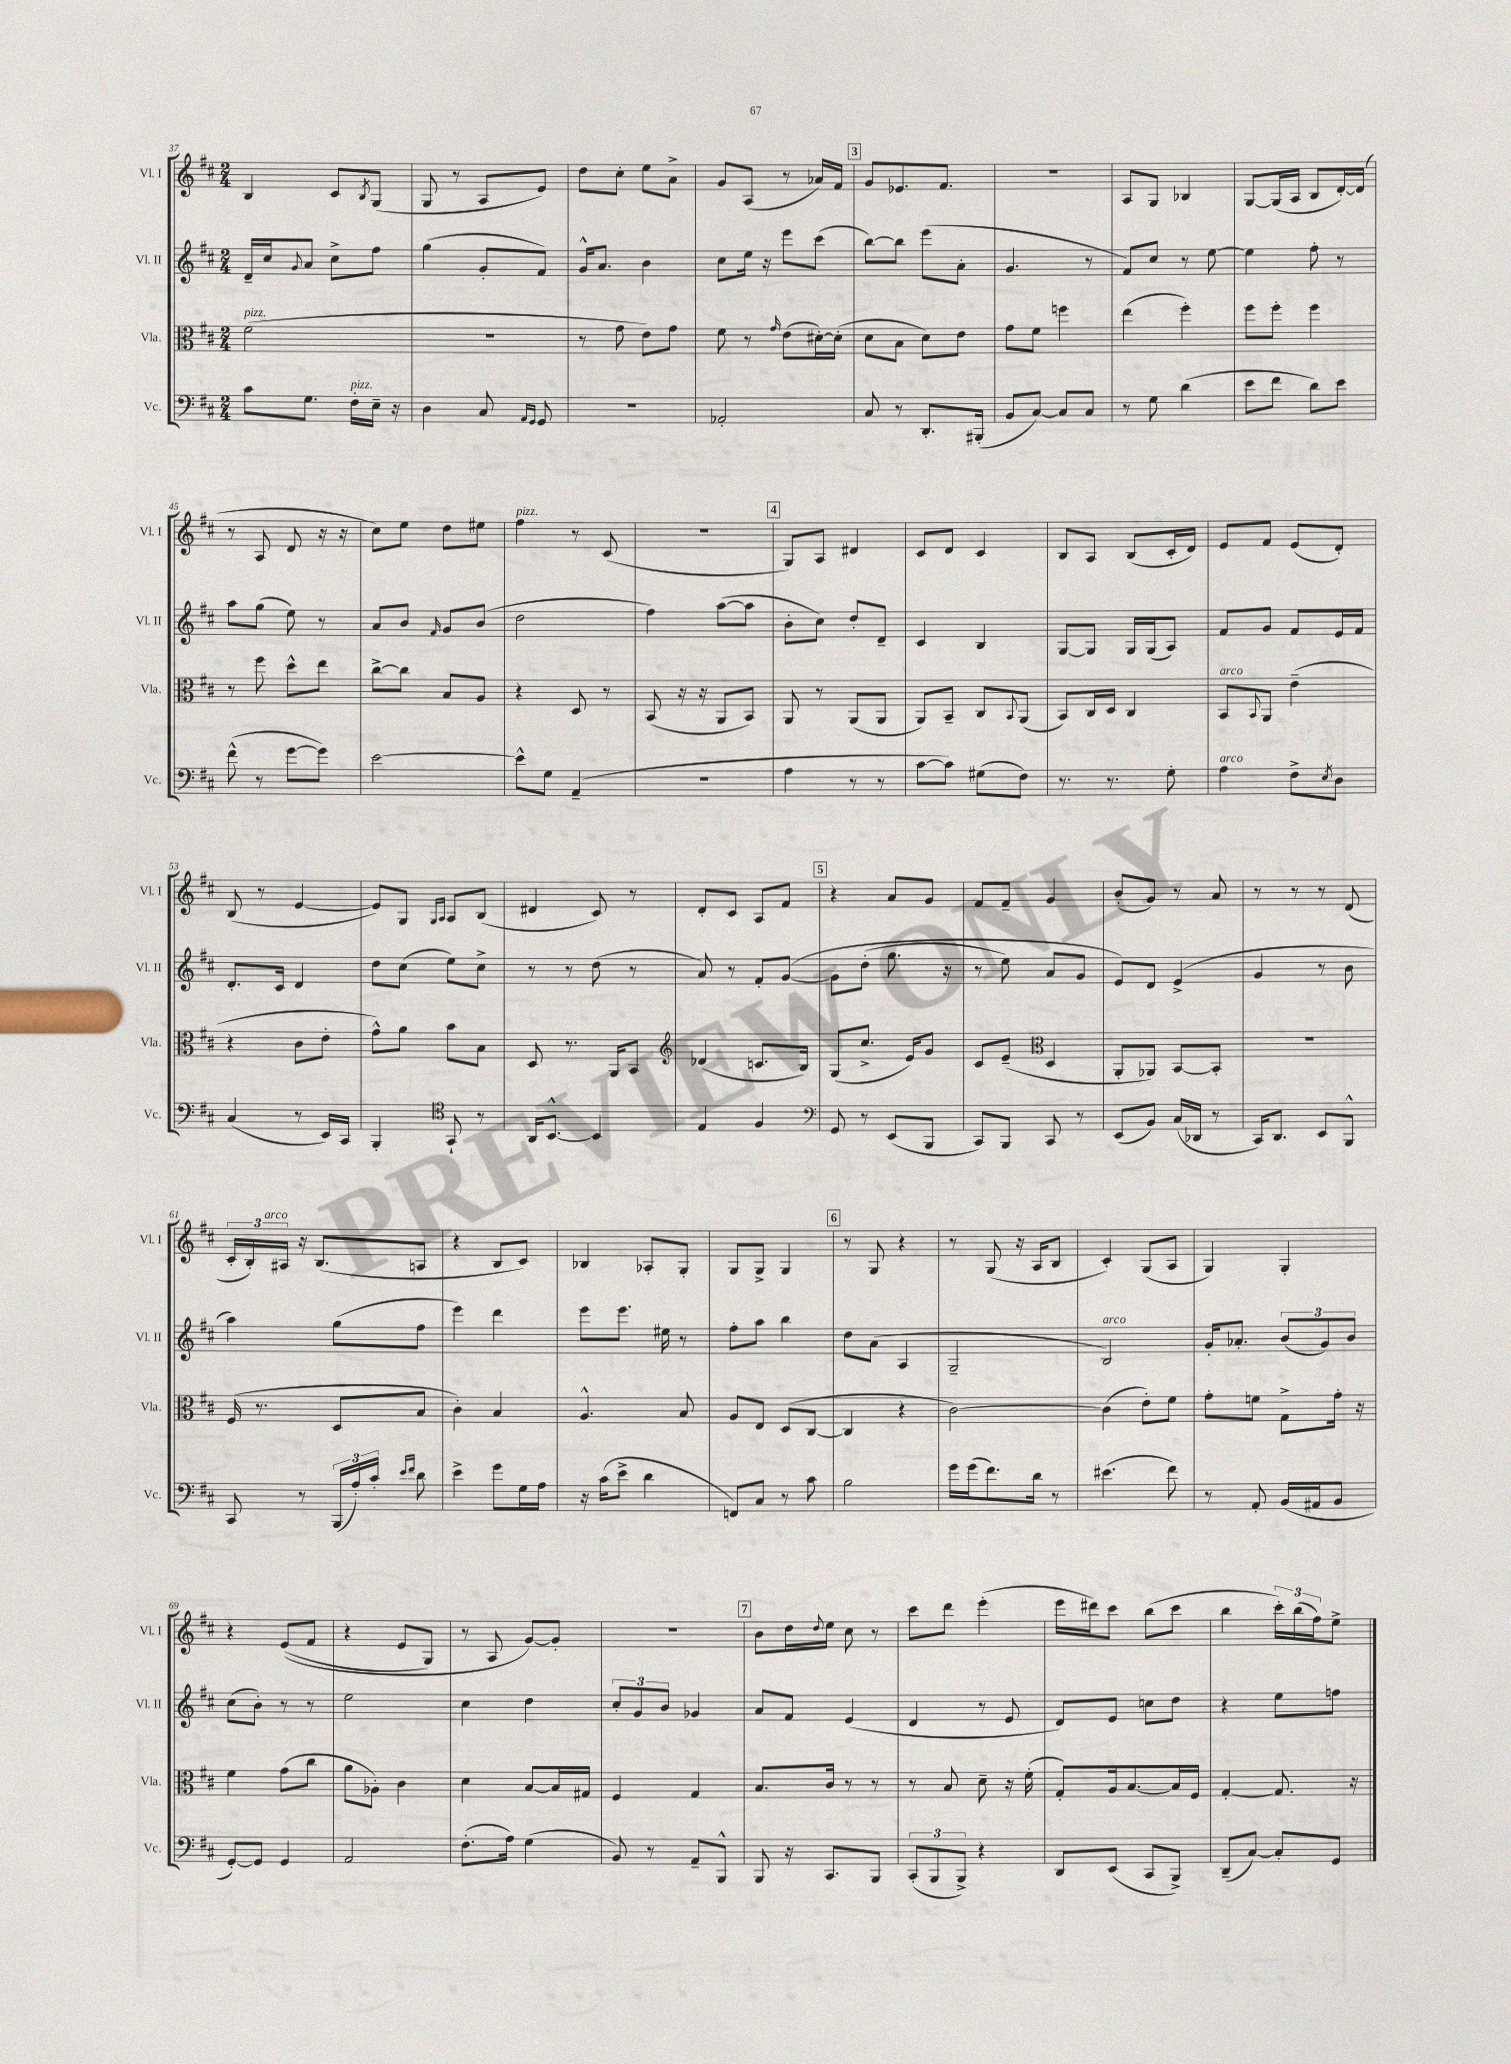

**kern	**kern	**kern	**kern
*part4	*part3	*part2	*part1
*staff4	*staff3	*staff2	*staff1
*I"Vc.	*I"Vla.	*I"Vl. II	*I"Vl. I
*I'Vc.	*I'Vla.	*I'Vl. II	*I'Vl. I
*clefF4	*clefC3	*clefG2	*clefG2
*k[f#c#]	*k[f#c#]	*k[f#c#]	*k[f#c#]
*M2/4	*M2/4	*M2/4	*M2/4
=37	=37	=37	=37
!	!LO:TX:a:i:t=pizz.	!	!
8c#\L	(2f#\	16d~/LL	4B/
.	.	16cc#/J	.
.	.	8qqg/	.
8.G\J	.	8a/J	.
.	.	8cc#^\L	8c#/L
!LO:TX:a:i:t=pizz.	!	!	!
16F#'\LL	.	.	.
.	.	.	8qB/
16E~\JJ	.	8ff#\J	(8G/J
16r	.	.	.
=38	=38	=38	=38
4D\	2r	(4gg\	8G/
.	.	.	8r
8C#/	.	8g'/L	8A/L
16qqAA/LL	.	.	.
16qqGG/JJ	.	.	.
8GG/	.	8f#/J)	8e/J)
=39	=39	=39	=39
2r	8r	16g^^/KL	8dd\L
.	.	8.a/J	.
.	8g\	.	8cc#'\J
.	8e\L)	4b\	8ee\L
.	8g\J	.	8a^\J
=40	=40	=40	=40
2AA-X'/	8f#\	8cc#\L	8g/L
.	8r	16ee\Jk	(8A/J
.	.	16r	.
.	16qqg/	.	.
.	(8e\L	8eee\L	8r
.	[16d#X'\L)	(8ccc#\J	16a-X/LL)
.	(16d#'\JJ]	.	16f#/JJ
!!LO:REH:place=s1:t=3
=41	=41	=41	=41
8C#/	8d\L	[8bb\L)	8g/L
8r	8B\J	8bb\J]	8.e-X/
8.DD'/L	8d\L)	(8eee\L	.
.	.	.	8.f#/J
.	8e\J	8a'\J	.
(16BBB#X'/Jk	.	.	.
=42	=42	=42	=42
8BB/L	8g\L	4.g/	2r
[8C#/J)	8f#\J	.	.
8C#/L]	4ffn\	.	.
8C#/J	.	8r	.
=43	=43	=43	=43
8r	(4ee\	8f#/L)	8A/L
8G\	.	8cc#/J	8G/J
(4d\	4ff#'\)	8r	4B-X/
.	.	[8ee\	.
=44	=44	=44	=44
8e\L	8ff#\L	4ee\]	[8G/L
8f#\J	8ff#'\J	.	(16G/L]
.	.	.	16A/JJ
8d\L)	4ff#\	8ff#'\	8B/L
8e\J	.	8r	[16d'/L)
.	.	.	(16d/JJ]
!!LO:LB:g=z
=45	=45	=45	=45
(8f#^^\	8r	8aa\L	8r
8r	8ff#\	(8gg\J	8A/
[8g\L	8dd^^\L	8ee\)	8d/
8g\J])	8ee\J	8r	16r
.	.	.	16r
=46	=46	=46	=46
[2e\	[8cc#^\L	8a/L	8cc#\L)
.	8cc#\J]	8b/J	8ee\J
.	.	16qqf#/	.
.	8B/L	8g/L	8dd\L
.	8A/J	(8b/J	8ee#X\J
=47	=47	=47	=47
!	!	!	!LO:TX:a:i:t=pizz.
8e^^\L]	4r	2dd\	4ff#\
8G\J	.	.	.
(4AA~/	8D/	.	8r
.	8r	.	(8c#/
=48	=48	=48	=48
2r	(8BB/	4ff#\)	2r
.	16r	.	.
.	16r	.	.
.	8AA/L	([8aa\L	.
.	8BB/J)	8aa\J]	.
!!LO:REH:place=s1:t=4
=49	=49	=49	=49
4A\	8AA/	8b'\L	8G/L)
.	8r	8cc#\J)	8A/J
8r	(8AA/L	8dd'/L	4d#X/
8r	8AA/J	8d~/J	.
=50	=50	=50	=50
[8c#\L	8AA/L)	4c#/	8c#/L
8c#\J])	8BB~/J	.	8d/J
(8G#X\L	8C#/L	4B/	4c#/
.	8qqBB/	.	.
8F#\J)	(8AA/J	.	.
=51	=51	=51	=51
8.r	8BB/L)	[8G/L	8B/L
.	16C#/L	8G/J]	8A/J
8.r	16D/JJ	.	.
.	4C#/	16G/LL	(8B/L
.	.	(16G/J	.
8G'\	.	8A/J)	16c#'/L
.	.	.	16d/JJ)
=52	=52	=52	=52
!	!LO:TX:a:i:t=arco	!	!
!LO:TX:a:i:t=arco	!	!	!
4A\	8BB/L	8f#/L	8e/L
.	8qqBB/	.	.
.	8AA/J	8g/J	8f#/J
8F#^\L	(4e~\	8f#/L	(8e/L
8qE/	.	.	.
8D\J	.	16e/L	8d'/J)
.	.	16f#/JJ	.
!!LO:LB:g=z
=53	=53	=53	=53
(4C#/	4r	8.d'/L	(8B/
.	.	.	8r
.	.	16c#/Jk	.
8r	8c#\L	4d/	[4e/
16EE/LL)	8e'\J	.	.
16CC#/JJ	.	.	.
=54	=54	=54	=54
4BBB'/	8g^^\L)	8dd\L	8e/L])
.	8a\J	(8cc#\J	8G/J
*clefC4	*	*	*
.	.	.	16qqG/LL
.	.	.	16qqA/JJ
8GG`/	8b\L	8ee\L)	8A/L
8r	8B\J	8cc#^\J	(8B/J
=55	=55	=55	=55
16AA/KL	8D/	8r	4d#X/
[8.BB^^/J	.	.	.
.	8.r	8r	.
4BB/]	.	(8dd\	8c#/)
.	16AA/KL	.	.
.	8BB/J	8r	8r
=56	=56	=56	=56
*	*clefG2	*	*
4E/	(4d-X/	8a/)	8d'/L
.	.	8r	8c#/J
4F#/	8.cn/L	8f#'/L	8A/L
.	.	([8g/J	8f#/J
.	16B/Jk)	.	.
!!LO:REH:place=s1:t=5
=57	=57	=57	=57
*clefF4	*	*	*
8GG/	(8G/L	8g\L]	4r
8r	8.cc#^/J	(8dd'\J	.
(8EE/L	.	8.gg\	8a/L
.	16e/KL)	.	.
8BBB/J	8g/J	.	8g/J
.	.	16r	.
=58	=58	=58	=58
8CC#/L)	8c#/L	8r	8f#/L
8BBB/J	(8e~/J	8ee\)	8f#~/J
*	*clefC3	*	*
8CC#/	4D/	8a/L	4g/
8r	.	8g/J	.
=59	=59	=59	=59
(8EE/L	8AA'/L	8e/L)	(8b'/L
8BB/J)	8AA-X/J)	8d/J	8g/J)
(16C#/LL	[8BB/L	(4e^/	8r
16DD-X/JJ	.	.	.
8r	8BB'/J]	.	8a/
=60	=60	=60	=60
16CC#/KL)	2r	4g/	8r
8.DD/J	.	.	.
.	.	.	8r
8EE/L	.	8r	8r
8BBB^^/J	.	8b\	(8d/
!!LO:LB:g=z
=61	=61	=61	=61
8CC#/	(16F#/	4aa\)	24c#'/LL
.	.	.	24B'/)
.	8.r	.	.
!	!	!	!LO:TX:a:i:t=arco
.	.	.	24A#X/JJ
8r	.	.	16r
.	.	.	(8.B/L
(24BBB/LL	8D/L	(8gg\L	.
24A'/)	.	.	.
24c#'/JJ	.	.	.
16qqe/LL	.	.	.
16qqf#/JJ	.	.	.
8d\	8B/J	8ff#\J	8An/J
=62	=62	=62	=62
4e^\	4c#'\)	4eee\)	4r
8g\L	4B/	4ddd\	8B/L
16G\L	.	.	8c#/J)
16A\JJ	.	.	.
=63	=63	=63	=63
16r	4.A^^/	8eee\L	4B-X/
(16c#\KL	.	.	.
8e^\J	.	8.eee\J	.
4d\	.	.	8A-X'/L
.	.	16ee#X\	.
.	8B/	8r	8G'/J
=64	=64	=64	=64
8FFn/L)	8A/L	8ff#'\L	8G/L
8C#/J	8E/J	8aa\J	8G^/J
8r	(8D/L	4bb\	4G/
8c#\	[8C#/J	.	.
!!LO:REH:place=s1:t=6
=65	=65	=65	=65
2B\	4C#/]	8dd\L	8r
.	.	(8a\J	8G/
.	4r	4A/	4r
=66	=66	=66	=66
16g\LL	[2c#\)	2G~/	8r
(16g\J	.	.	.
8.f#\)	.	.	(8G/
.	.	.	16r
16d\Jk	.	.	16A/KL
8r	.	.	8B/J
=67	=67	=67	=67
!	!	!LO:TX:a:i:t=arco	!
(4.e#X\	(4c#\]	2B/)	4c#'/)
.	8e'\L)	.	(8G/L
8f#\)	8f#\J	.	8A/J
=68	=68	=68	=68
8r	8g'\L	16g'/KL	4G/)
.	.	8.a-X'/J	.
8AA'/	8fn\J	.	.
(16BB/LL	8G^\L	(12b/L	4G'/
16AA#X/J	.	.	.
.	.	12g/)	.
8BB/J	16g'\Jk	.	.
.	.	12b/J	.
.	16r	.	.
!!LO:LB:g=z
=69	=69	=69	=69
[8GG'/L)	4f#\	(8cc#\L	4r
8GG/J]	.	8b'\J)	.
4GG/	(8g\L	8r	((8e/L
.	8cc#\J	8r	8f#/J
=70	=70	=70	=70
2AA/	8a\L	2ee\	4r
.	8A-X'\J)	.	.
.	4c#\	.	8e/L
.	.	.	8G/J)
=71	=71	=71	=71
(8.F#'\L	4d\	4cc#\	8r
.	.	.	8A/
16A\Jk)	.	.	.
(4G\	[8B/L	4dd\	[8g/L)
.	16B/L]	.	8g'/J]
.	16G#X/JJ	.	.
=72	=72	=72	=72
8BB/)	4F#/	12cc#'/L	2r
.	.	12g/	.
8r	.	.	.
.	.	12b/J	.
8AA~/L	4G/	4g-X/	.
8BBB^^/J	.	.	.
!!LO:REH:place=s1:t=7
=73	=73	=73	=73
8BBB/	8.B/L	8a/L	8b\L
16r	.	8f#/J	16dd\L
.	.	.	8qqdd/
8.CC#/L	16c#/Jk	.	16ee\JJ
.	8r	(4e/	8cc#\
8BBB/J	8r	.	8r
=74	=74	=74	=74
(12CC#'/L	8r	4d/	8ccc#\L
12BBB/	.	.	.
.	8B/	.	8ddd\J
12BBB^/J)	.	.	.
4r	8d~\	8r	(4eee'\
.	16r	8e/	.
.	(16f#'\	.	.
=75	=75	=75	=75
8DD/L	8G'/L)	8d/L)	16eee\LL
.	.	.	16ddd#X\J)
(8EE/J	16A/k	8e/J	8ccc#\J
.	[8.B/	.	.
8CC#/L	.	8ccn\L	(8bb\L
8BBB^/J)	16B/L]	8dd\J	8ccc#\J
.	16F#/JJ	.	.
=76	=76	=76	=76
(8DD~/L	[4G'/	4r	4bb\
[8C#/J)	.	.	.
8C#'/L]	8.G/]	8ee\L	24ccc#'\LL)
.	.	.	(24bb\
.	.	.	24ff#\J)
8GG/J	.	8ffn\J	8ee^\J
.	16r	.	.
==	==	==	==
*-	*-	*-	*-
